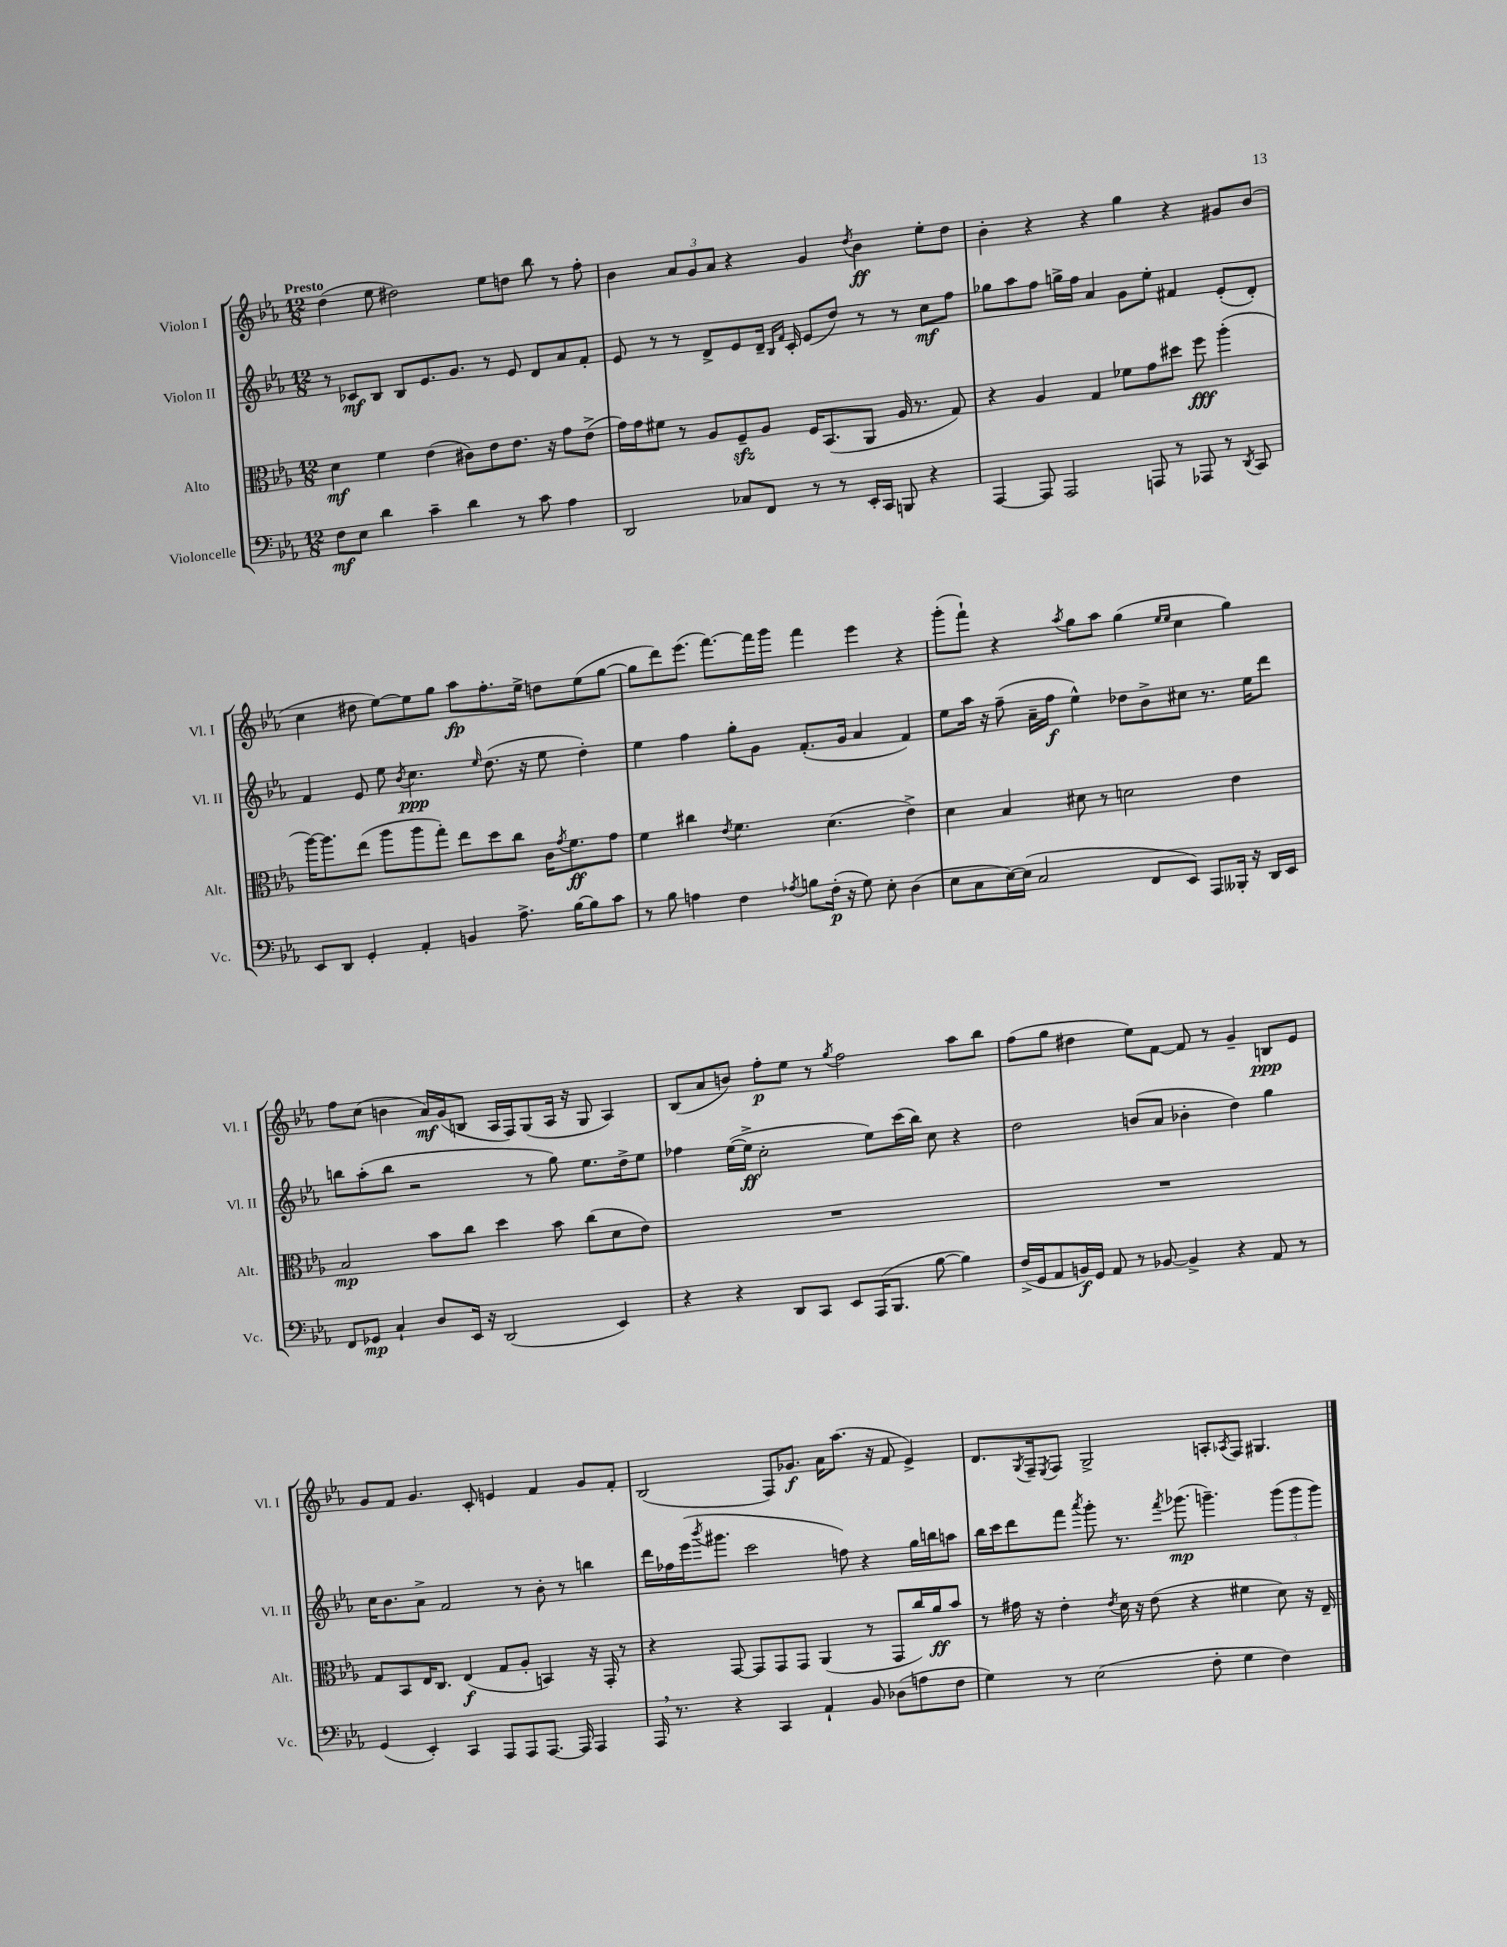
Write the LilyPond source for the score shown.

<<
\new StaffGroup <<
\new Staff = "s0" \with { instrumentName = "Violon I" shortInstrumentName = "Vl. I" } {
    \clef treble \key ees \major \numericTimeSignature \time 12/8 \tempo "Presto"
    d''4( ees''8 dis''2) ees''8 d''8 bes''8 r8 f''8-. |
    bes'4 \tuplet 3/2 { aes'8 g'8 aes'8 } r4 g'4 \acciaccatura { d''8 } bes'4\ff ees''8-. d''8 |
    bes'4-. r4 r4 g''4 r4 gis'8 bes'8( |
    c''4 dis''8 ees''8~) ees''8 g''8 aes''8\fp f''8.-. ees''16-> d''8 ees''8( g''8~ |
    g''8 d'''8) ees'''8.( f'''8.~) f'''16 g'''16 f'''4 ees'''4 r4 |
    g'''8-.( f'''8-!) r4 \acciaccatura { aes''8 } g''8 aes''8 g''4( \grace { ees''16 ees''16 } c''4 g''4) |
    f''8 c''8( b'4 aes'16\mf) g'16( b8 aes16 f16) g8( aes16 r16 g8 aes4) |
    bes8( aes'8 b'8) f''8-.\p ees''8 r8 \acciaccatura { g''8 } f''2 aes''8 bes''8 |
    f''8( g''8 dis''4 ees''8) f'8~ f'8 r8 g'4-- b8\ppp ees'8 |
    g'8 f'8 g'4. c'8-. e'4 f'4 g'8 f'8-. |
    bes2( f8) ges'8.\f aes'16 aes''8.( r16 f'8 ees'4->) |
    d'8. \acciaccatura { g8 } f16-- \acciaccatura { ees8 } f8 g2-> a8-. \acciaccatura { aes8 } f8 gis4. \bar "|." |
}
\new Staff = "s1" \with { instrumentName = "Violon II" shortInstrumentName = "Vl. II" } {
    \clef treble \key ees \major \numericTimeSignature \time 12/8
    r8 ces'8\mf bes8 bes8 ees'8. g'8. r8 ees'8 d'8 aes'8 f'8-. |
    ees'8 r8 r8 d'8-> ees'8 d'16-- \grace { bes16 f'16 } c'16-. ees'8( d''8) r8 r8 c''8\mf f''8 |
    ges''8 aes''8 f''8 g''16-> f''16 aes'4 g'8 ees''8-. fis'4 ees'8-.( d'8-.) |
    f'4 ees'8 ees''8 \acciaccatura { bes'8 } c''4.\ppp \grace { ees''16 } d''8.( r16 ees''8 d''4-.) |
    ees''4 f''4 g''8-. g'8 f'8.-.( g'16 aes'4 f'4) |
    ees''8 aes''16 r16 f''8--( aes'16-- f''16\f ees''4-^) des''8 bes'8-> cis''8 r8. ees''16 d'''8 |
    b''8 aes''8-.( b''8 r2 r8 g''8) ees''8. d''16-> ees''8 |
    fes''4 ees''16~( ees''16->\ff c''2-. ees''8) c'''16( bes''16) c''8 r4 |
    d''2 b'8( aes'8 bes'4-. d''4) g''4 |
    c''16 bes'8. aes'8-> f'2 r8 bes'8-. r8 b''4 |
    d'''16 fes''16 ees'''16( \acciaccatura { bes'''8 } gis'''8. c'''2 f''8) r4 g''16 b''16 a''8 |
    bes''16 c'''16 d'''8 f'''8 \acciaccatura { aes'''8 } g'''8-. r8. \acciaccatura { f'''8 } ges'''8.\mp( g'''4.--) \tuplet 3/2 { g'''8( g'''8 g'''8) } \bar "|." |
}
\new Staff = "s2" \with { instrumentName = "Alto" shortInstrumentName = "Alt." } {
    \clef alto \key ees \major \numericTimeSignature \time 12/8
    d'4\mf f'4 ees'4( cis'8) ees'8 ees'8. r16 g'8 ees'8->( |
    g'16) g'16 fis'8 r8 aes8 f8--\sfz aes8 f16 bes,8.( aes,8 aes16 r8. g8) |
    r4 aes4 g4 fes'8 g'8 dis''8 f''8\fff aes''4-.( |
    aes''16~) aes''8. ees''8( aes''8 aes''8 g''8-.) ees''8 d''8 c''8 c'16 \acciaccatura { g'8 } f'8.\ff g'8 |
    f'4 cis''4 \acciaccatura { ees'8 } f'4. d'4.( ees'4->) |
    d'4 bes4 dis'8 r8 d'2 ees'4 |
    bes2\mp bes'8 c''8 d''4 bes'8 c''8( d'8 ees'8) |
    R1. |
    R1. |
    g8 bes,8 ees16 c8. ees4\f( g8 aes8-. b,4) r16 g,16-. r8 |
    r4 g,8~ g,8 g,8 g,8 aes,4( r8 g,8 c''16) aes'16\ff bes'8 |
    r8 gis'16 r16 ees'4-. \acciaccatura { ees'8 } d'16 r16 ees'8( r4 fis'4 d'8) r16 ees16-- \bar "|." |
}
\new Staff = "s3" \with { instrumentName = "Violoncelle" shortInstrumentName = "Vc." } {
    \clef bass \key ees \major \numericTimeSignature \time 12/8
    f8\mf ees8 d'4 c'4-- d'4 r8 c'8 aes4 |
    d,2 ces8 f,8 r8 r8 ees,16-. c,16 b,,8 r4 |
    aes,,4~ aes,,8 aes,,2 a,,8 r8 aes,,8 r8 \acciaccatura { d,8 } c,8 |
    ees,8 d,8 g,4-. aes,4-. b,4 aes8.-> bes16~ bes8 c'8 |
    r8 bes8 a4 f4 \acciaccatura { aes8 } b8 f16-.\p( r16 g8) ees8-. d4( |
    ees8 c8 ees16~) ees16( c2 f,8 ees,8) aes,,8 beses,,16-. r16 d,16 ees,16 |
    f,8 ges,8\mp c4-! d8 ees,16 r16 d,2( ees,4) |
    r4 r4 d,8 c,8 ees,8 aes,,16( bes,,8. bes8~ bes4) |
    f16->( g,16 aes,8 b,16\f) g,16 aes,8 r8 bes,8~ bes,4-> r4 aes,8 r8 |
    g,4( ees,4-.) c,4 aes,,8 aes,,8 aes,,8.~ aes,,16 aes,,4 |
    aes,,16 \breathe r8. r4 c,4 aes,4-! bes,8 des8( a8 f8 |
    g4) r8 ees2( f8-. g4 f4) \bar "|." |
}
>>
>>
\layout { \context { \Score \remove "Bar_number_engraver" } }
